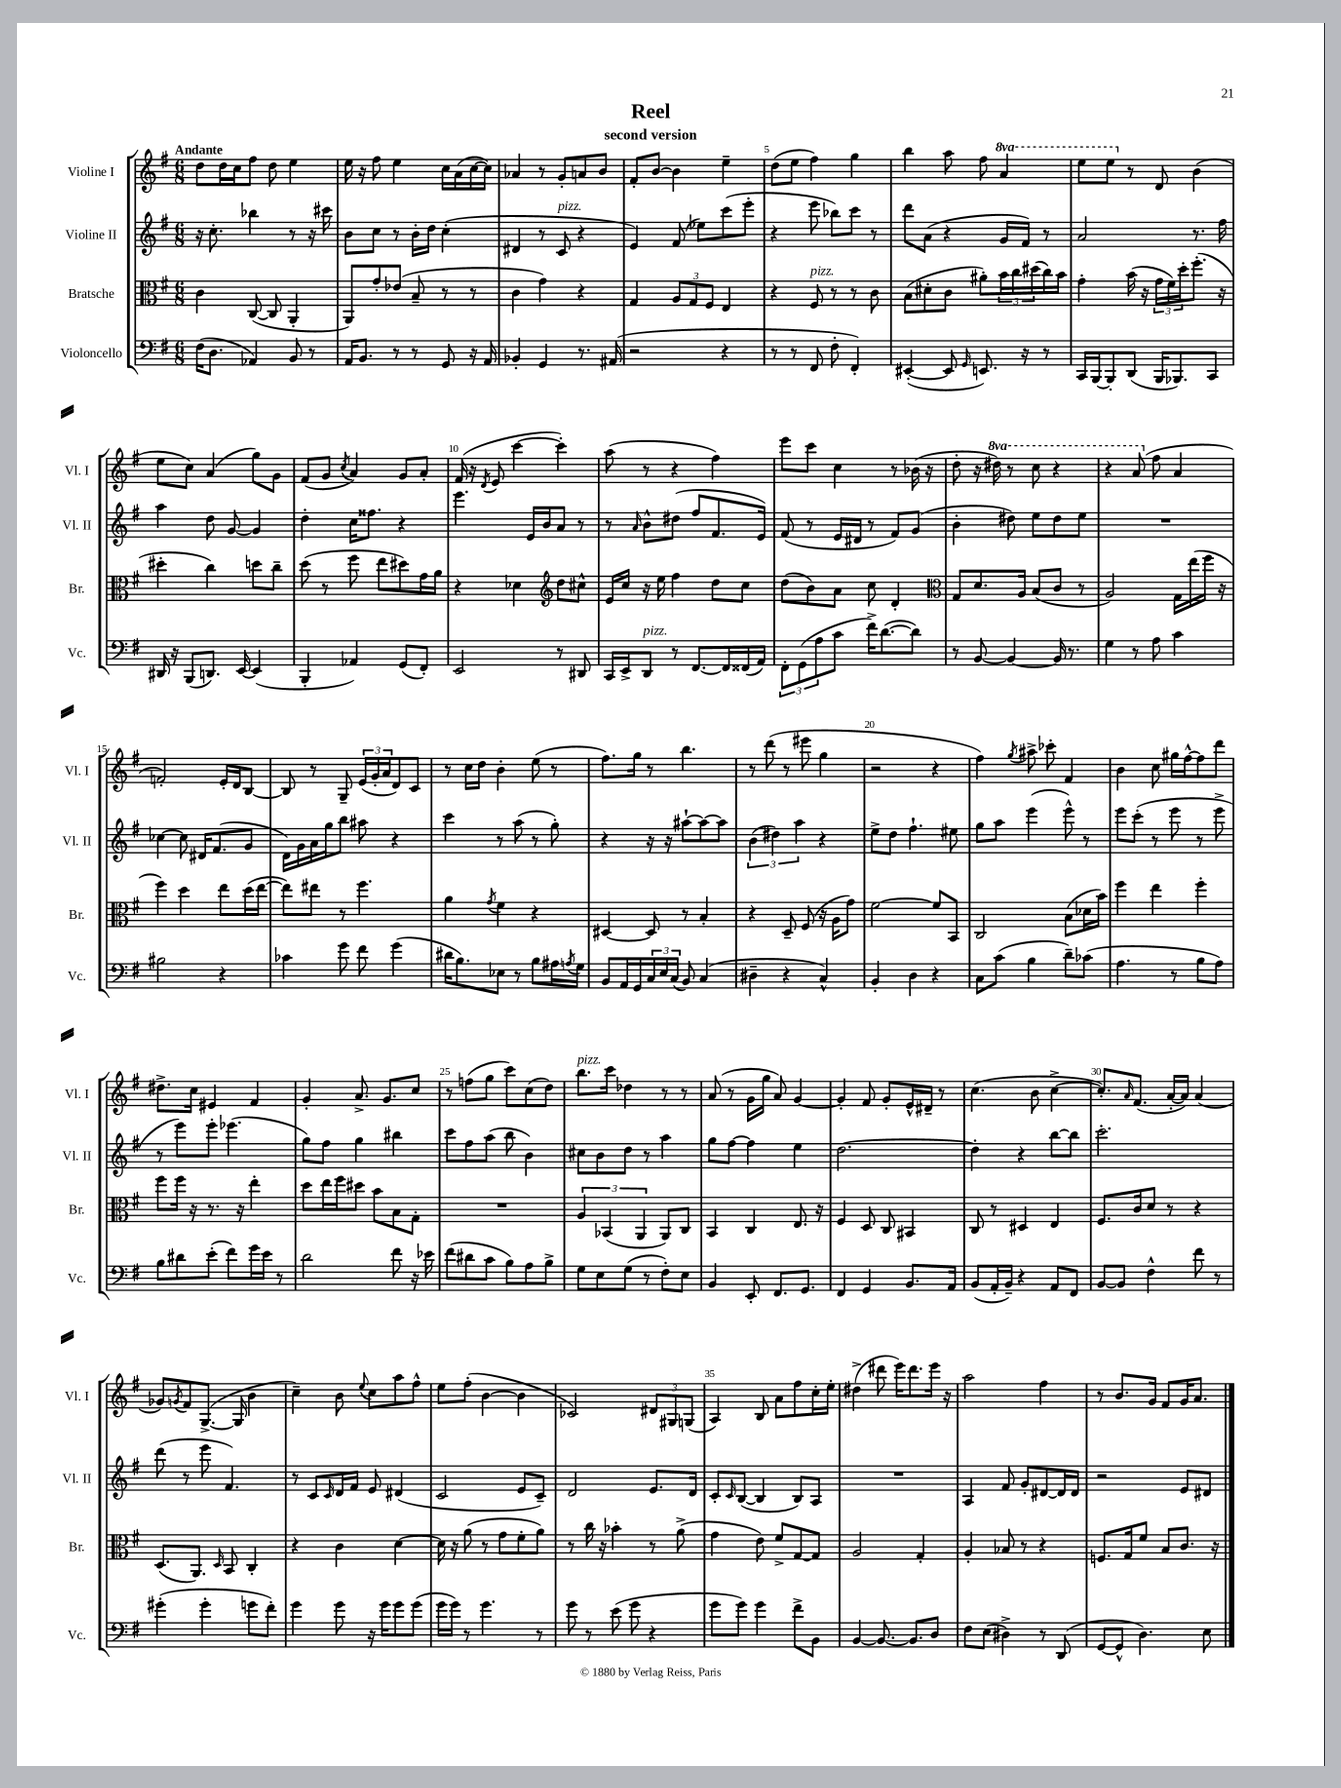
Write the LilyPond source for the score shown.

\header { title = "Reel" subtitle = "second version" }
<<
\new StaffGroup <<
\new Staff = "s0" \with { instrumentName = "Violine I" shortInstrumentName = "Vl. I" } {
    \clef treble \key g \major \numericTimeSignature \time 6/8 \set Staff.ottavationMarkups = #ottavation-simple-ordinals \tempo "Andante"
    d''8 d''16 c''16 fis''8 d''8 e''4 |
    e''16 r16 fis''8 e''4 c''16 a'16( c''16~ c''16) |
    aes'4 r8 g'8-. a'8 b'8 |
    fis'8-. b'8~ b'4 e''4-- |
    d''8( e''8 fis''4) g''4 |
    b''4 a''8 fis''8 \ottava #1 a''4 |
    e'''8 e'''8 \ottava #0 r8 d'8 b'4( |
    e''8 c''8) a'4( g''8) g'8 |
    fis'8( g'8 \acciaccatura { c''8 } a'4) g'8 a'8-. |
    fis'16( r16 \acciaccatura { d'8 } e'8 c'''4~ c'''4-.) |
    a''8( r8 r4 fis''4) |
    e'''8 c'''8 c''4 r8 bes'16( r16 |
    d''8-. r16 \ottava #1 dis'''16) r8 c'''8 r4 |
    r4 a''8( \ottava #0 fis''8 a'4 |
    f'2-.) e'16-. d'16 b8~ |
    b8 r8 g8-- \tuplet 3/2 { e'16( g'16-. a'16 } d'8) c'8 |
    r8 c''16 d''16 b'4-. e''8( r8 |
    fis''8.) g''16 r8 b''4. |
    r8 d'''8( r8 eis'''8 g''4 |
    r2 r4 |
    fis''4) \acciaccatura { g''8 } ais''8-> ces'''8-. fis'4 |
    b'4 c''8 gis''16 fis''16~-^ fis''8 d'''8 |
    dis''8.-> c''16 eis'4 fis'4 |
    g'4-. a'8.-> g'8. c''8 |
    r8 f''8( g''8 c'''8) c''8( d''8) |
    b''8.^\markup { \italic "pizz." } c'''16 des''4 r8 r8 |
    a'8( r8 g'16 g''16 a'8) g'4~ |
    g'4-. fis'8 g'8-. e'16-^ dis'16-- r8 |
    c''4.( b'8 c''4~-> |
    c''8.-.) \grace { a'16 } fis'8.( a'16~-. a'16) a'4( |
    ges'8) \acciaccatura { g'8 } fis'8 g8.~->( g16 b'4 |
    c''4--) b'8 \appoggiatura { e''8 } c''8 a''8 fis''8-^ |
    e''8 fis''8-.( b'4~ b'4 |
    ces'2) \tuplet 3/2 { dis'8 gis8 g8( } |
    a4) b8 a'8 fis''8 c''16-. e''16-. |
    dis''4->( dis'''8 e'''16) dis'''8. e'''16 r16 |
    a''2 fis''4 |
    r8 b'8. g'16 fis'8 g'16 a'8. \bar "|." |
}
\new Staff = "s1" \with { instrumentName = "Violine II" shortInstrumentName = "Vl. II" } {
    \clef treble \key g \major \numericTimeSignature \time 6/8
    r16 c''8.-. bes''4 r8 r16 cis'''16 |
    b'8 c''8 r8 b'16-. d''16 c''4-.( |
    dis'4 r8 c'8^\markup { \italic "pizz." } r4 |
    e'4) fis'8( ees''8) c'''8( e'''8-. |
    r4 e'''8 bes''8) c'''8 r8 |
    d'''8 a'8( r4 g'16 fis'16) r8 |
    a'2 r8. fis''16 |
    a''4 d''8 g'8~ g'4 |
    d''4-. c''16 fisis''8. r4 |
    e'''4. e'16 b'16 a'8 r8 |
    r8 \grace { a'16 } b'8-^ dis''8( fis''8 fis'8. e'16) |
    fis'8( r8 e'16 dis'16 r8 fis'8) g'8( |
    b'4-. dis''8) e''8 dis''8 e''8 |
    R2. |
    ces''4~ ces''8 dis'16 fis'8.( g'8 |
    d'16) g'16 a'16 g''16 b''8 ais''8 r4 |
    c'''4 r8 a''8( r8 g''8-.) |
    r4 r16 r16 ais''8~-! ais''8~ ais''8 |
    \tuplet 3/2 { b'4( dis''4) a''4 } r4 |
    e''8-> d''8 fis''4.-! eis''8 |
    g''8 a''8 e'''4( e'''8-^) r8 |
    e'''8 c'''8-.( r8 e'''8 r8 e'''8-> |
    r8 e'''8) e'''8-. ees'''4.( |
    g''8) fis''8 g''4 bis''4 |
    c'''8 fis''8 a''8( b''8 b'4) |
    cis''8 b'8 d''8 r8 a''4 |
    g''8 fis''8~ fis''4 e''4 |
    d''2.~ |
    d''4-. r4 b''8~ b''8 |
    c'''2.-. |
    d'''8( r8 e'''8 fis'4.) |
    r8 c'8 \grace { c'16 } d'16 fis'16 e'8 dis'4( |
    c'2 e'8 c'8--) |
    d'2 e'8. d'16 |
    c'8-. \grace { c'16 } b8~( b4 b8) a8 |
    R2. |
    a4 fis'8 g'8-. dis'8~ dis'16 dis'16 |
    r2 e'8 dis'8 \bar "|." |
}
\new Staff = "s2" \with { instrumentName = "Bratsche" shortInstrumentName = "Br." } {
    \clef alto \key g \major \numericTimeSignature \time 6/8
    c'4 c8~( c8 a,4-. |
    a,8) g'8-. ees'8( b8-- r8 r8 |
    c'4 g'4) r4 |
    g4 \tuplet 3/2 { a8 g8 fis8 } e4 |
    r4 fis8^\markup { \italic "pizz." } r8 r8 c'8 |
    b8( dis'8-. c'8 ais'8-.) \tuplet 3/2 { b'16 c''16 dis''16( } c''16) b'16 |
    g'4-. b'16( r16 \tuplet 3/2 { g'16 fis'16) d''16-. } fis''8.-.( r16 |
    dis''4-. c''4) d''8 c''8-- |
    d''8( r8 fis''8 e''8 dis''8) g'16 a'16 |
    r4 des'4 \clef treble d''8 cis''8-^ |
    e'16 c''16 r16 e''16 fis''4 d''8 c''8 |
    d''8( b'8) a'8 c''8 d'4-. |
    \clef alto g8 d'8. a16 b8( c'8 r8 |
    a2) g16 e''16( fis''16 r16 |
    fis''4) d''4 e''8 d''16( e''16~ |
    e''8) eis''8 r8 fis''4. |
    a'4 \acciaccatura { g'8 } fis'4 r4 |
    dis4~ dis8 r8 b4-. |
    r4 d8-- fis8( r16 a16 g'8) |
    fis'2~ fis'8 b,8 |
    c2 b8( des'16 b'16) |
    fis''4 e''4 fis''4-. |
    fis''8 fis''16 r16 r8. r16 e''4-. |
    d''8 e''16 fis''16 dis''8 b'8 b8 g8-. |
    R2. |
    \tuplet 3/2 { a4 bes,4( a,4 } a,8) c8 |
    b,4 c4 e8. r16 |
    fis4 d8 c8 bis,4 |
    c8 r8 dis4 e4 |
    fis8. c'16 d'8 r8 r4 |
    d8.( a,8.) \grace { d16 } b,8 c4-. |
    r4 c'4 d'4~ |
    d'16 r16 a'8( r8 g'8 fis'8-. a'8) |
    r8 c''16 r16 bes'4-. r8 a'8->( |
    g'4 e'8) fis'8-> g8~ g8 |
    a2 g4-. |
    a4-. bes8 r8 r4 |
    f8. g16 fis'8 b8 c'8. r16 \bar "|." |
}
\new Staff = "s3" \with { instrumentName = "Violoncello" shortInstrumentName = "Vc." } {
    \clef bass \key g \major \numericTimeSignature \time 6/8
    fis16( d8. aes,4) b,8 r8 |
    a,16 b,8. r8 r8 g,8 r16 a,16 |
    bes,4-. g,4 r8. ais,16( |
    r2 r4 |
    r8 r8 fis,8 fis8-. fis,4-.) |
    eis,4~-.( eis,8 \grace { g,16 } e,8.) r16 r8 |
    c,16 b,,16~ b,,8-. d,8( b,,16 bes,,8.) c,8 |
    dis,16 r16 b,,8( d,8.) e,16~ e,4( |
    b,,4-. aes,4) g,8( fis,8-.) |
    e,2 r8 dis,8 |
    c,16 e,16-> d,8^\markup { \italic "pizz." } r8 fis,8.~ fis,16 fisis,16( a,16) |
    \tuplet 3/2 { fis,8-. g,8( a8 } c'8 fis'16->) d'8.~( d'8) |
    r8 b,8~ b,4~ b,16 r8. |
    g4 r8 a8 c'4 |
    bis2 r4 |
    ces'4 g'8 fis'8 g'4( |
    dis'16 b8.) ees8 r8 b8 ais16 \acciaccatura { a8 } g16 |
    b,8 a,16 g,16 \tuplet 3/2 { c16 e16 c16( } b,8) c4( |
    dis4-- r4 c4-^) |
    b,4-. d4 r4 |
    c8 c'8( b4 d'8--) ces'8( |
    a4. r8 b8 a8) |
    b8 dis'8 e'8-.( fis'8) g'16 e'16 r8 |
    d'2 fis'8 r16 ees'16 |
    fis'8( dis'8 c'8 b8) a8 b8-> |
    g8 e8 g8( r8 fis8-.) e8 |
    b,4 e,8-. fis,8. g,8. |
    fis,4 g,4 b,8. a,16 |
    b,8( a,16-. b,16--) r4 a,8 fis,8 |
    b,8~ b,8 fis4-^ fis'8 r8 |
    gis'4-.( gis'4-. g'8 fis'8-.) |
    g'4 g'8 r16 g'16 g'8 g'8( |
    g'16 g'16) r8 g'4. r8 |
    g'8 r8 e'8( g'8 r4 |
    g'8 g'8) g'4 fis'8-> b,8 |
    b,4~ b,8.~ b,8. d8 |
    fis8 e8( dis4->) r8 d,8( |
    g,8~ g,8-^ d4.) e8 \bar "|." |
}
>>
>>
\layout { \context { \Score \override BarNumber.break-visibility = ##(#f #t #t) barNumberVisibility = #(every-nth-bar-number-visible 5) } }
